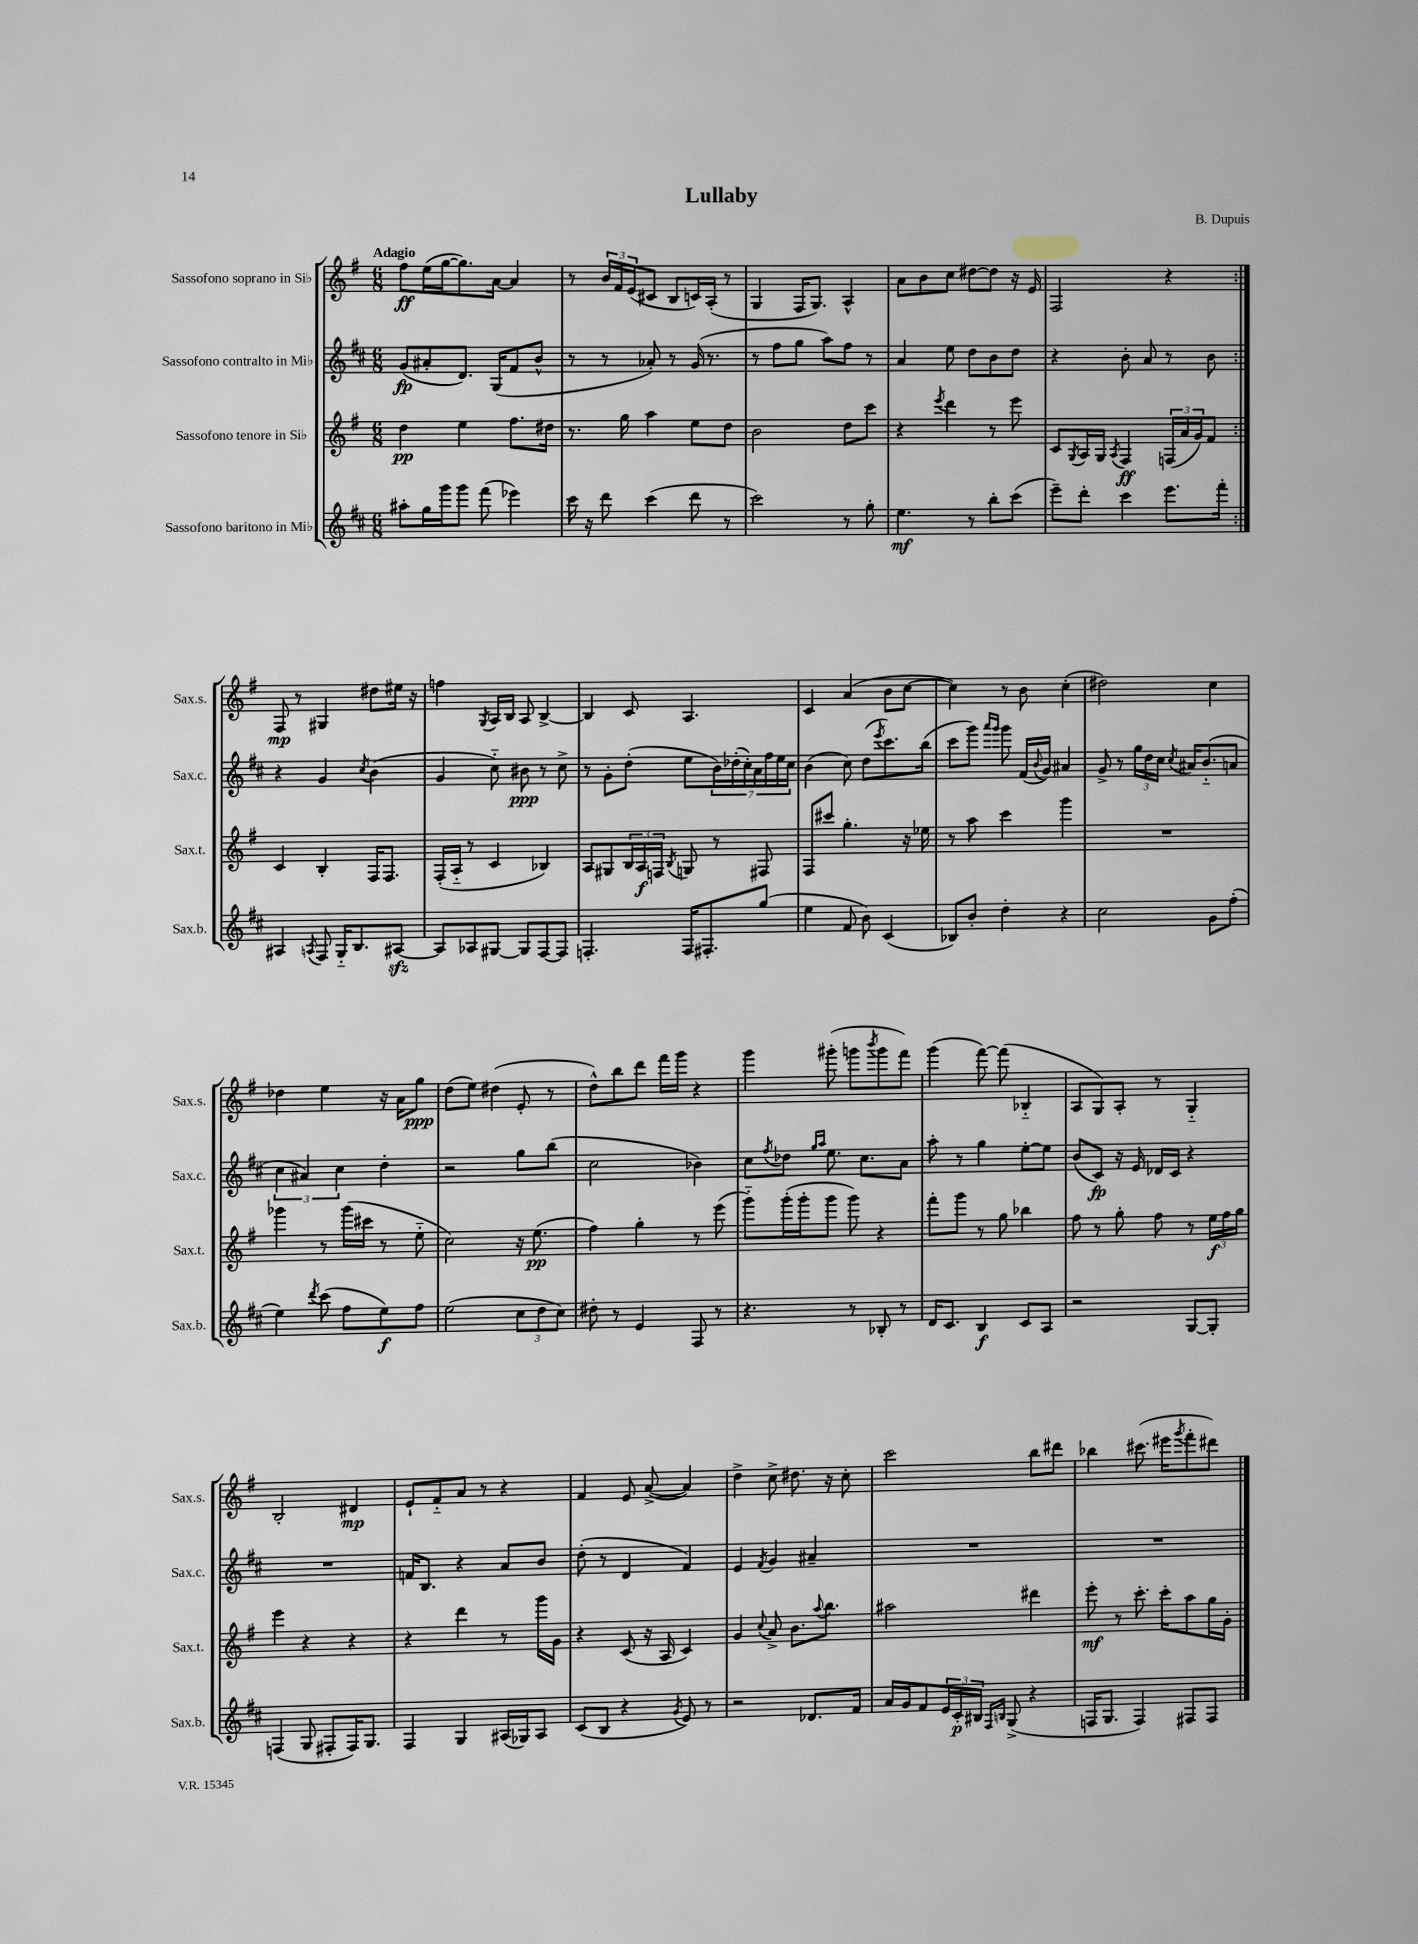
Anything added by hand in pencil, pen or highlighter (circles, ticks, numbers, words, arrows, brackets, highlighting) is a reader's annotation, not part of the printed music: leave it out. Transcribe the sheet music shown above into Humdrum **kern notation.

**kern	**kern	**kern	**kern
*staff4	*staff3	*staff2	*staff1
*clefG2	*clefG2	*clefG2	*clefG2
*k[f#c#]	*k[f#]	*k[f#c#]	*k[f#]
*M6/8	*M6/8	*M6/8	*M6/8
8aa#'	4dd	(8g	8ff#
16gg	.	8a#'	(16ee
16ggg	.	.	[16gg
8ggg	4ee	8.d)	8.gg])
(8fff#	.	.	.
.	.	(16G	[16a
4eee-)	8.ff#	8f#	4a]
.	.	8b^^	.
.	16dd#	.	.
=	=	=	=
16ccc#	8.r	8r	8r
16r	.	.	.
8ddd	.	8r	24b
.	.	.	24f#
.	16gg	.	.
.	.	.	(24e
(4ccc#	4aa	8a-')	8c#
.	.	8r	8B
8ddd	8ee	(16g	16c)
.	.	8.r	(16A'
8r	8dd	.	8r
=	=	=	=
2ccc#)	2b	8r	4G
.	.	8ff#	.
.	.	8gg	16F#
.	.	.	8.G)
.	.	8aa)	.
8r	8dd	8ff#	4A^^
8gg'	8ccc	8r	.
=	=	=	=
4.ee	4r	4a	8a
.	.	.	8b
.	8qeee	.	.
.	4ddd	8ee	8cc
8r	.	8dd	[8dd#
8bb'	8r	8b	8dd#]
(8ccc#	8eee	8dd	16r
.	.	.	16e
=	=	=	=
8eee~)	8c	4r	2F#
.	8qG	.	.
8ddd'	16A	.	.
.	16G	.	.
.	8qA	.	.
4ccc#	4F#	8b'	.
.	.	8a	.
8.eee	(24F	8r	4r
.	24a	.	.
.	24g)	.	.
.	8f#	8b	.
16fff#'	.	.	.
=:|!	=:|!	=:|!	=:|!
4A#	4c	4r	8F#
.	.	.	8r
8qA	.	.	.
8F#	4B'	4g	4G#
16G'~	.	.	.
8.B	.	.	.
.	.	8qcc#	.
.	16F#	(4b	8dd#
.	8.F#	.	.
[8A#	.	.	16ee#
.	.	.	16r
=	=	=	=
8A#]	(16F#'	4g	4ff
.	16A'~	.	.
8A-	8r	.	.
.	.	.	8qG
[8G#	4c	8cc#'~)	16A
.	.	.	16B
8G#]	.	8b#	8A
[8F#	4B-)	8r	[4B^
8F#]	.	8cc#^	.
=	=	=	=
4.F'	8A	8r	4B]
.	8G#	8g'	.
.	24B	(8dd'	8c
.	24A	.	.
.	24F	.	.
.	8qB	.	.
16F	8G	8ee	4.A
8.F#'	.	.	.
.	8r	28b)	.
.	.	(28dd-'	.
.	.	28cc#')	.
.	.	28a	.
(8gg	8F#	.	.
.	.	28ff#	.
.	.	28ee	.
.	.	28cc#	.
=	=	=	=
4ee	8F#	(4b	4c
.	8ccc#	.	.
8f#	4.gg'	8cc#)	(4a
8b)	.	(8dd	.
.	.	8qeee	.
(4c#	.	8.ccc#)	8b
.	16r	.	[8cc
.	16ee-	(16bb	.
=	=	=	=
8B-)	8r	8ccc#	4cc])
8b'	8aa	8ggg)	.
.	.	16qqaaa	.
.	.	16qqggg	.
4dd'	4ccc	8ggg	8r
.	.	(16f#	8b
.	.	8qqb	.
.	.	16g)	.
4r	4ggg	4a#	(4cc'
=	=	=	=
2cc#	2.r	8g^	2dd#)
.	.	8r	.
.	.	24gg	.
.	.	24dd	.
.	.	24cc#	.
.	.	8qcc#	.
.	.	16a#	.
.	.	(8.b'~	.
8g	.	.	4cc
(8ff#'	.	8a	.
=	=	=	=
4ee)	4ggg-	6cc#	4dd-
.	.	6a#)	.
8qddd	.	.	.
(8ccc#	8r	.	4ee
.	.	6cc#	.
8ff#	(16ggg-	.	.
.	16ccc#	.	.
8ee)	8r	4dd'	16r
.	.	.	16a
8ff#	8ee'~	.	8gg
=	=	=	=
(2ee	2cc)	2r	(8dd
.	.	.	8ee)
.	.	.	(4dd#
12cc#	16r	8gg	8e'
.	(8.ee	.	.
12dd	.	.	.
.	.	(8bb	8r
12cc#)	.	.	.
=	=	=	=
8dd#'	4ff#)	2cc#	8dd^^)
8r	.	.	8bb
4e	4gg'	.	8ddd
.	.	.	16fff#
.	.	.	16ggg
8F#	8r	4b-)	4r
8r	(8eee	.	.
=	=	=	=
4.r	8ggg'~)	8cc#	4ggg
.	.	8qff#	.
.	(16ggg'	8dd-	.
.	16ggg'	.	.
.	.	16qqgg	.
.	.	16qqaa	.
.	8ggg	8.ee	(8ggg#'
8r	8ggg)	.	8ggg
.	.	8.cc#	.
.	.	.	8qbbb
8B-'	4r	.	8ggg
8r	.	8a	8fff#)
=	=	=	=
16d	8fff#'	8aa'	(4ggg
8.c#	.	.	.
.	8ggg	8r	.
4B	8r	4gg	[8fff#)
.	8gg	.	(8fff#]
8c#	4bb-	[8ee'	4B-'~
8A	.	8ee]	.
=	=	=	=
2r	8ff#	(8b	8A
.	8r	8c#)	8G)
.	8gg'	16r	8A'
.	.	16e	.
.	8ff#	16d-	8r
.	.	16c#	.
[8G	8r	4r	4G'~
8G']	24ee	.	.
.	24ff#	.	.
.	24gg	.	.
=	=	=	=
(4F	4eee	2.r	2B'
8G	4r	.	.
8F#'	.	.	.
16F#)	4r	.	4d#
8.G	.	.	.
=	=	=	=
4F#	4r	16f	8e`
.	.	8.B	.
.	.	.	8f#'~
4G	4ddd	4r	8a
.	.	.	8r
(16A#	8r	8a	4r
16G-)	.	.	.
8A#	16ggg	8b	.
.	16g	.	.
=	=	=	=
(8c#	4r	(8dd'	4f#
8B	.	8r	.
4r	(8c	4d	8e
.	16r	.	([8a^
.	16A	.	.
8qg	.	.	.
8e)	4c)	4f#)	4a])
8r	.	.	.
=	=	=	=
2r	4g	4e	4dd^
.	8qqcc	8qf#	.
.	8a^	4g	8cc^
.	8.b	.	8.dd#
8.d-	.	4a#~	.
.	8qqaa	.	.
.	8.bb	.	16r
.	.	.	8cc'
16f#	.	.	.
=	=	=	=
16a	2aa#	2.r	2ccc
16g	.	.	.
8f#	.	.	.
24e	.	.	.
24c#'	.	.	.
24B#	.	.	.
16qqF#	.	.	.
16qqB	.	.	.
(8G^	.	.	.
4r	4ddd#	.	8bb
.	.	.	8ddd#
=	=	=	=
16F	8eee'	2.r	4bb-
8.G	.	.	.
.	8r	.	.
4F)	8.ccc'	.	(8.ccc#
.	16ccc'	.	16eee#
.	.	.	8qggg
8F#	8aa	.	8fff#'
8F#	16gg	.	8ddd#)
.	16g'	.	.
==	==	==	==
*-	*-	*-	*-
